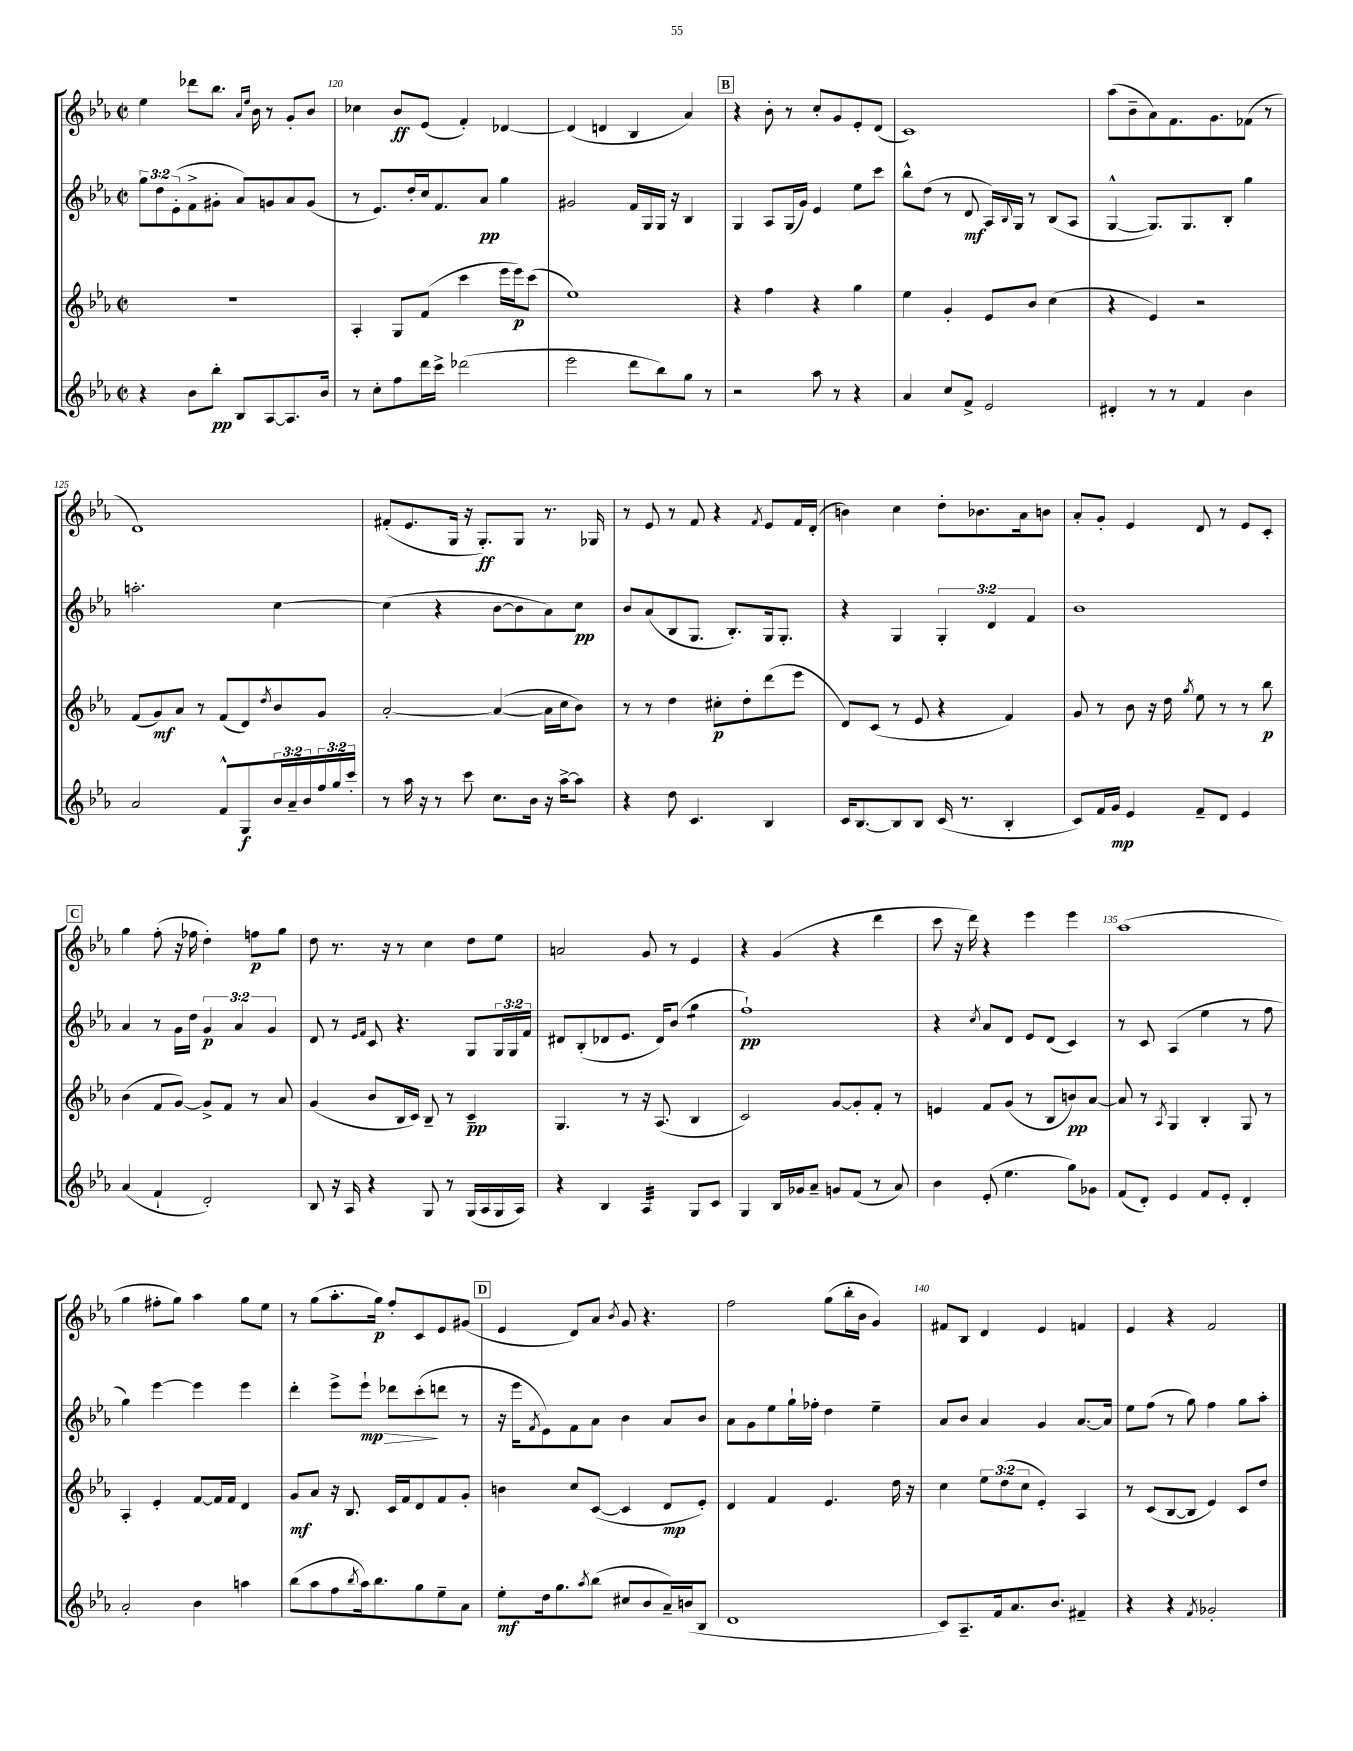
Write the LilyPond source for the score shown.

<<
\new StaffGroup <<
\new Staff = "s0" {
    \clef treble \key ees \major \defaultTimeSignature \time 2/2
    ees''4 des'''8 bes''8. \grace { aes'16 ees''16 } bes'16 r8 g'8-. bes'8 |
    ces''4 bes'8\ff ees'8( f'4-.) des'4~ |
    des'4( d'4 bes4 aes'4) |
    \mark \markup { \box "B" } r4 bes'8-. r8 c''8-. g'8 ees'8-. d'8( |
    c'1) |
    aes''8( bes'8-- aes'8) f'8. g'8. fes'8( r8 |
    d'1) |
    fis'8-.( ees'8. g16 r16 g8.-.\ff) g8 r8. ges16 |
    r8 ees'8 r8 f'8 r4 \acciaccatura { f'8 } ees'8 f'16 d'16-.( |
    b'4) c''4 d''8-. bes'8. aes'16 b'8 |
    aes'8-. g'8-. ees'4 d'8 r8 ees'8 c'8-. |
    \mark \markup { \box "C" } g''4 f''8-.( r16 fes''16 d''4-.) f''8\p g''8 |
    d''8 r8. r16 r8 c''4 d''8 ees''8 |
    a'2 g'8 r8 ees'4 |
    r4 g'4( r4 d'''4 |
    c'''8 r16 d'''16) r4 ees'''4 ees'''4 |
    aes''1( |
    g''4 fis''8-. g''8) aes''4 g''8 ees''8 |
    r8 g''8( aes''8.-. g''16\p) f''8-. c'8 ees'8 gis'8( |
    \mark \markup { \box "D" } ees'4 d'8) aes'8 \acciaccatura { bes'8 } g'8 r4. |
    f''2 g''8( bes''16-. bes'16 g'4) |
    fis'8 bes8 d'4 ees'4 f'4 |
    ees'4 r4 f'2 \bar "|." |
}
\new Staff = "s1" {
    \clef treble \key ees \major \defaultTimeSignature \time 2/2 \override Staff.TupletNumber.text = #tuplet-number::calc-fraction-text
    \tuplet 3/2 { g''8 d''8 ees'8-.( } f'8-> gis'8-. aes'8) g'8 aes'8 g'8( |
    r8 ees'8.) d''16-. c''16 f'8. aes'8\pp g''4 |
    gis'2 f'16 g16 g16 r16 bes4 |
    \mark \markup { \box "B" } g4 aes8 g16( g'16) ees'4 ees''8 c'''8 |
    bes''8-^ d''8( r8 d'8\mf aes16) \appoggiatura { bes8 } g16 r8 bes8( aes8 |
    g4~-^ g8.) g8. bes8-. g''4 |
    a''2.-. c''4~ |
    c''4( r4 bes'8~ bes'8 aes'8) c''8\pp |
    bes'8 aes'8( bes8 g8. bes8.-.) g16 g8.-. |
    r4 g4 \tuplet 3/2 { g4-. d'4 f'4 } |
    bes'1 |
    \mark \markup { \box "C" } aes'4 r8 g'16 d''16 \tuplet 3/2 { g'4\p aes'4 g'4 } |
    d'8 r8 \grace { ees'16 f'16 } c'8 r4. g8 \tuplet 3/2 { g16 g16 f'16 } |
    dis'8 bes8-.( des'8 ees'8. des'16) bes'8( g''4:8 |
    f''1-!\pp) |
    r4 \acciaccatura { c''8 } aes'8 d'8 ees'8 d'8( c'4) |
    r8 c'8 aes4( ees''4 r8 f''8 |
    g''4) ees'''4~ ees'''4 ees'''4 |
    d'''4-. ees'''8-> ees'''8-!\mp\> des'''8 c'''8-.\!( d'''8 r8 |
    \mark \markup { \box "D" } r16 ees'''16 \acciaccatura { f'8 } ees'8) f'8 aes'8 bes'4 aes'8 bes'8 |
    aes'8 g'8 ees''8 g''16-! fes''16-. d''4 ees''4-- |
    aes'8 bes'8 aes'4 g'4 aes'8.~ aes'16 |
    ees''8 f''8( r8 g''8) f''4 g''8 aes''8-. \bar "|." |
}
\new Staff = "s2" {
    \clef treble \key ees \major \defaultTimeSignature \time 2/2 \override Staff.TupletNumber.text = #tuplet-number::calc-fraction-text
    R1 |
    aes4-. g8 f'8( c'''4 ees'''16 ees'''16\p) c'''8( |
    ees''1) |
    \mark \markup { \box "B" } r4 f''4 r4 g''4 |
    ees''4 g'4-. ees'8 bes'8 c''4( |
    r4 ees'4) r2 |
    f'8( g'8\mf) aes'8 r8 f'8( d'8) \acciaccatura { d''8 } bes'8 g'8 |
    aes'2~-. aes'4~( aes'16 c''16 bes'8) |
    r8 r8 d''4 cis''8-.\p d''8-. d'''8( ees'''8 |
    d'8) c'8( r8 ees'8 r4 f'4) |
    g'8 r8 bes'8 r16 d''16 \acciaccatura { g''8 } ees''8 r8 r8 bes''8\p |
    \mark \markup { \box "C" } bes'4( f'8 g'8~) g'8-> f'8 r8 aes'8 |
    g'4( bes'8 bes16 c'16) bes8-- r8 c'4--\pp |
    g4. r8 r16 aes8.( bes4 |
    c'2) g'8~ g'8-. f'8-. r8 |
    e'4 f'8 g'8( r8 bes8 b'8\pp) aes'8~ |
    aes'8 r8 \acciaccatura { aes8 } g4 bes4-. g8 r8 |
    aes4-. ees'4-. f'8~ f'16 f'16 d'4 |
    g'8\mf aes'8 r16 bes8. c'16 f'16 d'8 f'8 g'8-. |
    \mark \markup { \box "D" } b'4 c''8 c'8~( c'4 d'8\mp ees'8-.) |
    d'4 f'4 ees'4. d''16 r16 |
    c''4 \tuplet 3/2 { ees''8 d''8( c''8 } ees'4-.) aes4 |
    r8 c'8( bes8~ bes8 ees'4) c'8 d''8 \bar "|." |
}
\new Staff = "s3" {
    \clef treble \key ees \major \defaultTimeSignature \time 2/2 \override Staff.TupletNumber.text = #tuplet-number::calc-fraction-text
    r4 bes'8 bes''8-.\pp bes8 aes8~ aes8. bes'16 |
    r8 c''8-. f''8 d'''16 c'''16-> des'''2( |
    ees'''2 d'''8 bes''8) g''8 r8 |
    \mark \markup { \box "B" } r2 aes''8 r8 r4 |
    aes'4 c''8 f'8-> ees'2 |
    dis'4-. r8 r8 f'4 bes'4 |
    aes'2 f'8-^ g8\f \tuplet 3/2 { bes'16 aes'16-- bes'16 } \tuplet 3/2 { f''16 g''16 c'''16-. } |
    r8 aes''16 r16 r8 c'''8 c''8. bes'16 r16 aes''16~-> aes''8 |
    r4 d''8 c'4. bes4 |
    c'16 bes8.~ bes8 bes8 c'16( r8. bes4-. |
    c'8) f'16 g'16\mp ees'4 f'8-- d'8 ees'4 |
    \mark \markup { \box "C" } aes'4( f'4-! d'2-.) |
    bes8 r16 aes16 r4 g8 r8 g16( aes16 g16 aes16) |
    r4 bes4 aes4:32 g8 c'8 |
    g4 bes16 ges'16 aes'8-- g'8 f'8( r8 aes'8) |
    bes'4 ees'8-.( ees''4. g''8) ges'8 |
    f'8( d'8-.) ees'4 f'8 ees'8-. d'4-. |
    aes'2-. bes'4 a''4 |
    bes''8( aes''8 f''8 \acciaccatura { bes''8 } aes''16) bes''8. g''8 ees''8-- aes'8 |
    \mark \markup { \box "D" } ees''8-.\mf d''16 g''8. \acciaccatura { aes''8 } bes''8( cis''8 bes'8 aes'16--) b'16( bes8 |
    d'1 |
    c'8) aes8.-- f'16 aes'8. bes'8. fis'4-- |
    r4 r4 \acciaccatura { f'8 } ges'2-. \bar "|." |
}
>>
>>
\layout { \context { \Score currentBarNumber = #119 \override BarNumber.break-visibility = ##(#f #t #t) barNumberVisibility = #(every-nth-bar-number-visible 5) } }
